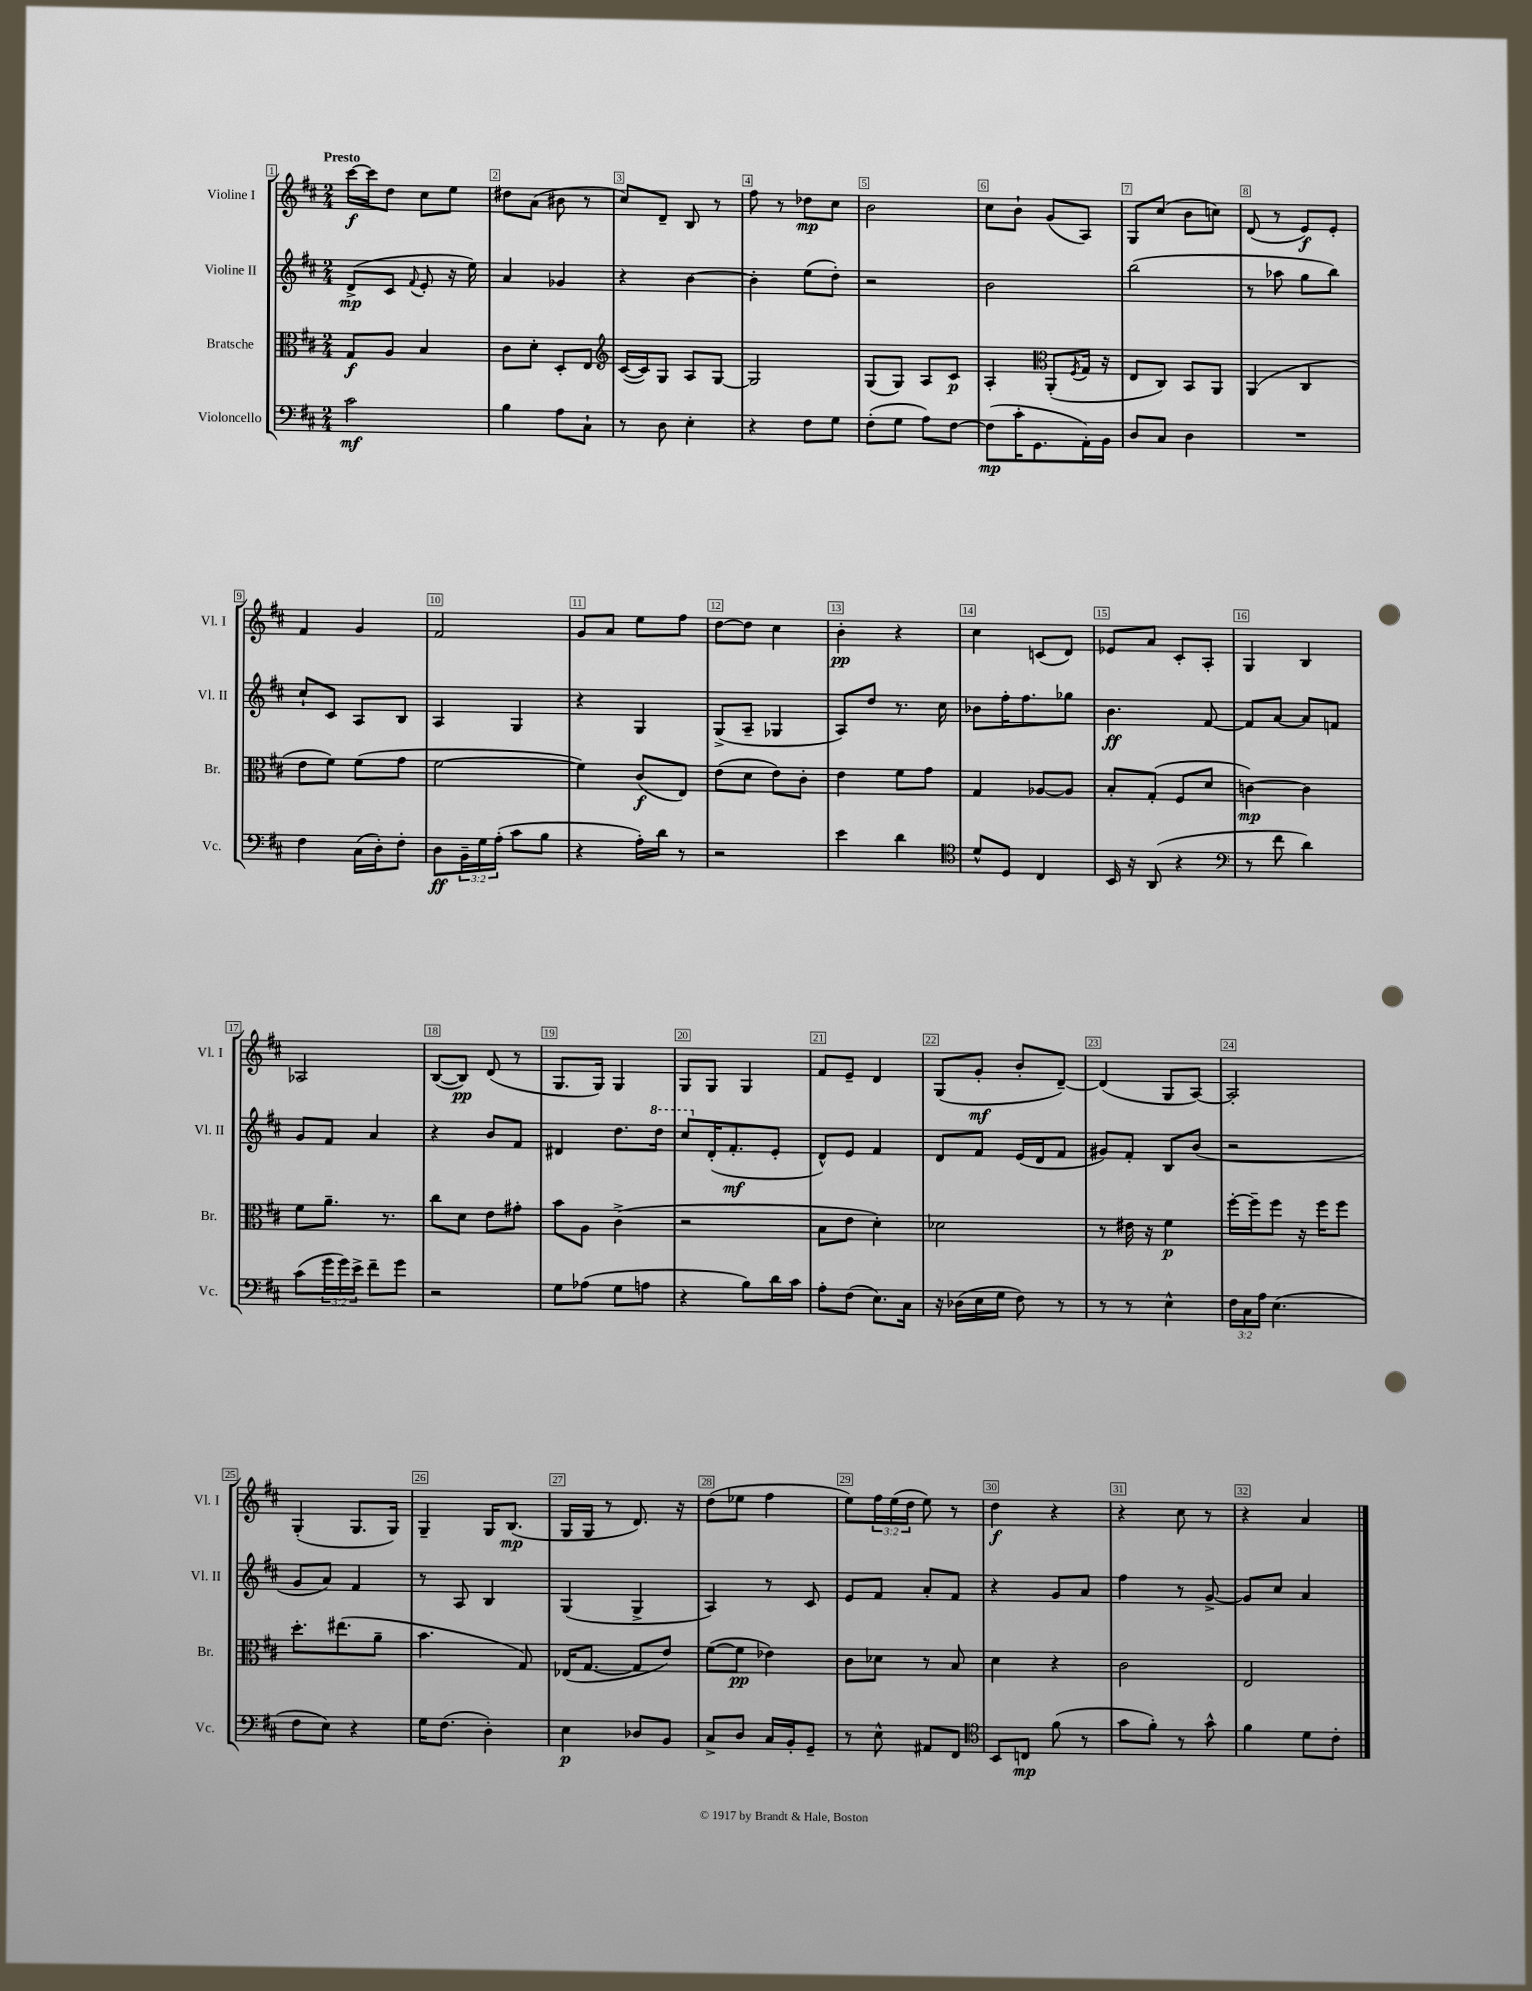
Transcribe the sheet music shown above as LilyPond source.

<<
\new StaffGroup <<
\new Staff = "s0" \with { instrumentName = "Violine I" shortInstrumentName = "Vl. I" } {
    \clef treble \key d \major \numericTimeSignature \time 2/4 \override Staff.TupletNumber.text = #tuplet-number::calc-fraction-text \tempo "Presto"
    cis'''16~\f cis'''16 d''8 cis''8 e''8 |
    dis''8 a'8( bis'8 r8 |
    cis''8) d'8-- b8 r8 |
    fis''8 r8 des''8\mp cis''8 |
    b'2 |
    cis''8 b'8-! g'8( a8) |
    g8 cis''8( b'8 c''8) |
    d'8( r8 e'8\f) e'8-. |
    fis'4 g'4 |
    fis'2 |
    g'8 a'8 e''8 fis''8 |
    d''8~ d''8 cis''4 |
    b'4-.\pp r4 |
    cis''4 c'8( d'8) |
    ees'8 a'8 cis'8-. a8-. |
    g4 b4 |
    aes2 |
    b8~( b8\pp) d'8( r8 |
    g8. g16) g4 |
    g8 g8 g4 |
    fis'8 e'8-- d'4 |
    g8( g'8-.\mf b'8-. d'8~--) |
    d'4( g8 a8~) |
    a2-. |
    g4-.( g8. g16) |
    g4-- g16 b8.\mp( |
    g16 g16 r8 d'8.) r16 |
    d''8( ees''8 fis''4 |
    e''8) \tuplet 3/2 { fis''16 e''16( d''16 } e''8) r8 |
    d''4\f r4 |
    r4 cis''8 r8 |
    r4 a'4 \bar "|." |
}
\new Staff = "s1" \with { instrumentName = "Violine II" shortInstrumentName = "Vl. II" } {
    \clef treble \key d \major \numericTimeSignature \time 2/4
    d'8->\mp( cis'8 \appoggiatura { fis'8 } e'8-. r16 e''16) |
    a'4 ges'4 |
    r4 b'4~ |
    b'4-. e''8( d''8-.) |
    r2 |
    b'2 |
    b''2( |
    r8 aes''8 g''8 b''8) |
    cis''8-! cis'8 a8 b8 |
    a4 g4 |
    r4 g4 |
    g8->( a8-- ges4 |
    a8) d''8 r8. cis''16 |
    bes'8 fis''16-. fis''8. ges''8 |
    b'4.\ff fis'8~ |
    fis'8 a'8~ a'8 f'8 |
    g'8 fis'8 a'4 |
    r4 b'8 fis'8 |
    dis'4 d''8. \ottava #1 d'''16 |
    cis'''8 \ottava #0 d'16-.( fis'8.-.\mf e'8-. |
    d'8-^) e'8 fis'4 |
    d'8 fis'8 e'16( d'16 fis'8 |
    gis'8) fis'8-. b8 b'8( |
    r2 |
    g'8 a'8) fis'4 |
    r8 a8 b4 |
    g4( g4-> |
    a4) r8 cis'8 |
    e'8 fis'8 a'8-. fis'8 |
    r4 g'8 a'8 |
    fis''4 r8 g'8~-> |
    g'8 cis''8 a'4 \bar "|." |
}
\new Staff = "s2" \with { instrumentName = "Bratsche" shortInstrumentName = "Br." } {
    \clef alto \key d \major \numericTimeSignature \time 2/4
    g8\f a8 b4 |
    cis'8 d'8-. d8-. e8 |
    \clef treble cis'16~( cis'16) g8 a8 g8~ |
    g2 |
    g8( g8) a8 cis'8\p |
    a4-. \clef alto a,8-.( \acciaccatura { fis8 } g16 r16 |
    e8 cis8) b,8 a,8 |
    a,4( cis4 |
    e'8 fis'8) fis'8( g'8 |
    fis'2~ |
    fis'4) cis'8\f( e8) |
    e'8( d'8 e'8) cis'8-. |
    e'4 fis'8 g'8 |
    g4 aes8~ aes8 |
    b8-. g8-.( fis8 d'8 |
    c'4~\mp) c'4 |
    fis'8 a'8.-- r8. |
    cis''8 d'8 e'8 gis'8-. |
    b'8 a8 cis'4->( |
    r2 |
    b8 e'8 d'4-.) |
    des'2 |
    r8 eis'16 r16 fis'4\p |
    fis''16~-. fis''16-- fis''8 r16 fis''16 fis''8 |
    d''8.-. eis''8.( a'8-- |
    b'4. g8) |
    ees16( g8.~ g8 e'8) |
    fis'8~( fis'8\pp ees'4) |
    cis'8 des'8 r8 b8 |
    d'4 r4 |
    cis'2 |
    e2 \bar "|." |
}
\new Staff = "s3" \with { instrumentName = "Violoncello" shortInstrumentName = "Vc." } {
    \clef bass \key d \major \numericTimeSignature \time 2/4 \override Staff.TupletNumber.text = #tuplet-number::calc-fraction-text
    cis'2\mf |
    b4 a8 cis8-! |
    r8 d8 e4-. |
    r4 fis8 g8 |
    fis8-.( g8 a8) fis8~ |
    fis8\mp( cis'16-. g,8. a,16-.) b,16 |
    d8 cis8 d4 |
    R2 |
    fis4 cis16( d16-.) fis8-. |
    d8\ff \tuplet 3/2 { b,16-- g16 a16-.( } cis'8 b8 |
    r4 a16-.) d'16 r8 |
    r2 |
    e'4 d'4 |
    \clef tenor d'8-^ d8 cis4 |
    b,16 r16 a,8( r4 |
    \clef bass r8 fis'8 d'4) |
    cis'8( \tuplet 3/2 { g'16 g'16) e'16-> } fis'8-- g'8 |
    r2 |
    g8 aes8( g8 a8 |
    r4 b8) d'16 cis'16 |
    a8-. fis8( e8.) cis16 |
    r16 des16( e16 g16 fis8) r8 |
    r8 r8 e4-^ |
    \tuplet 3/2 { fis16 cis16 a16 } e4.( |
    fis8 e8) r4 |
    g16 fis8.( d4-.) |
    e4\p des8 b,8 |
    cis8-> d8 cis16 b,16-. g,8-- |
    r8 e8-^ ais,8 fis,8 |
    \clef tenor b,8 c8\mp fis'8( r8 |
    g'8 fis'8-.) r8 g'8-^ |
    fis'4 d'8 cis'8-. \bar "|." |
}
>>
>>
\layout { \context { \Score \override BarNumber.break-visibility = ##(#f #t #t) barNumberVisibility = #all-bar-numbers-visible \override BarNumber.stencil = #(make-stencil-boxer 0.1 0.3 ly:text-interface::print) } }
